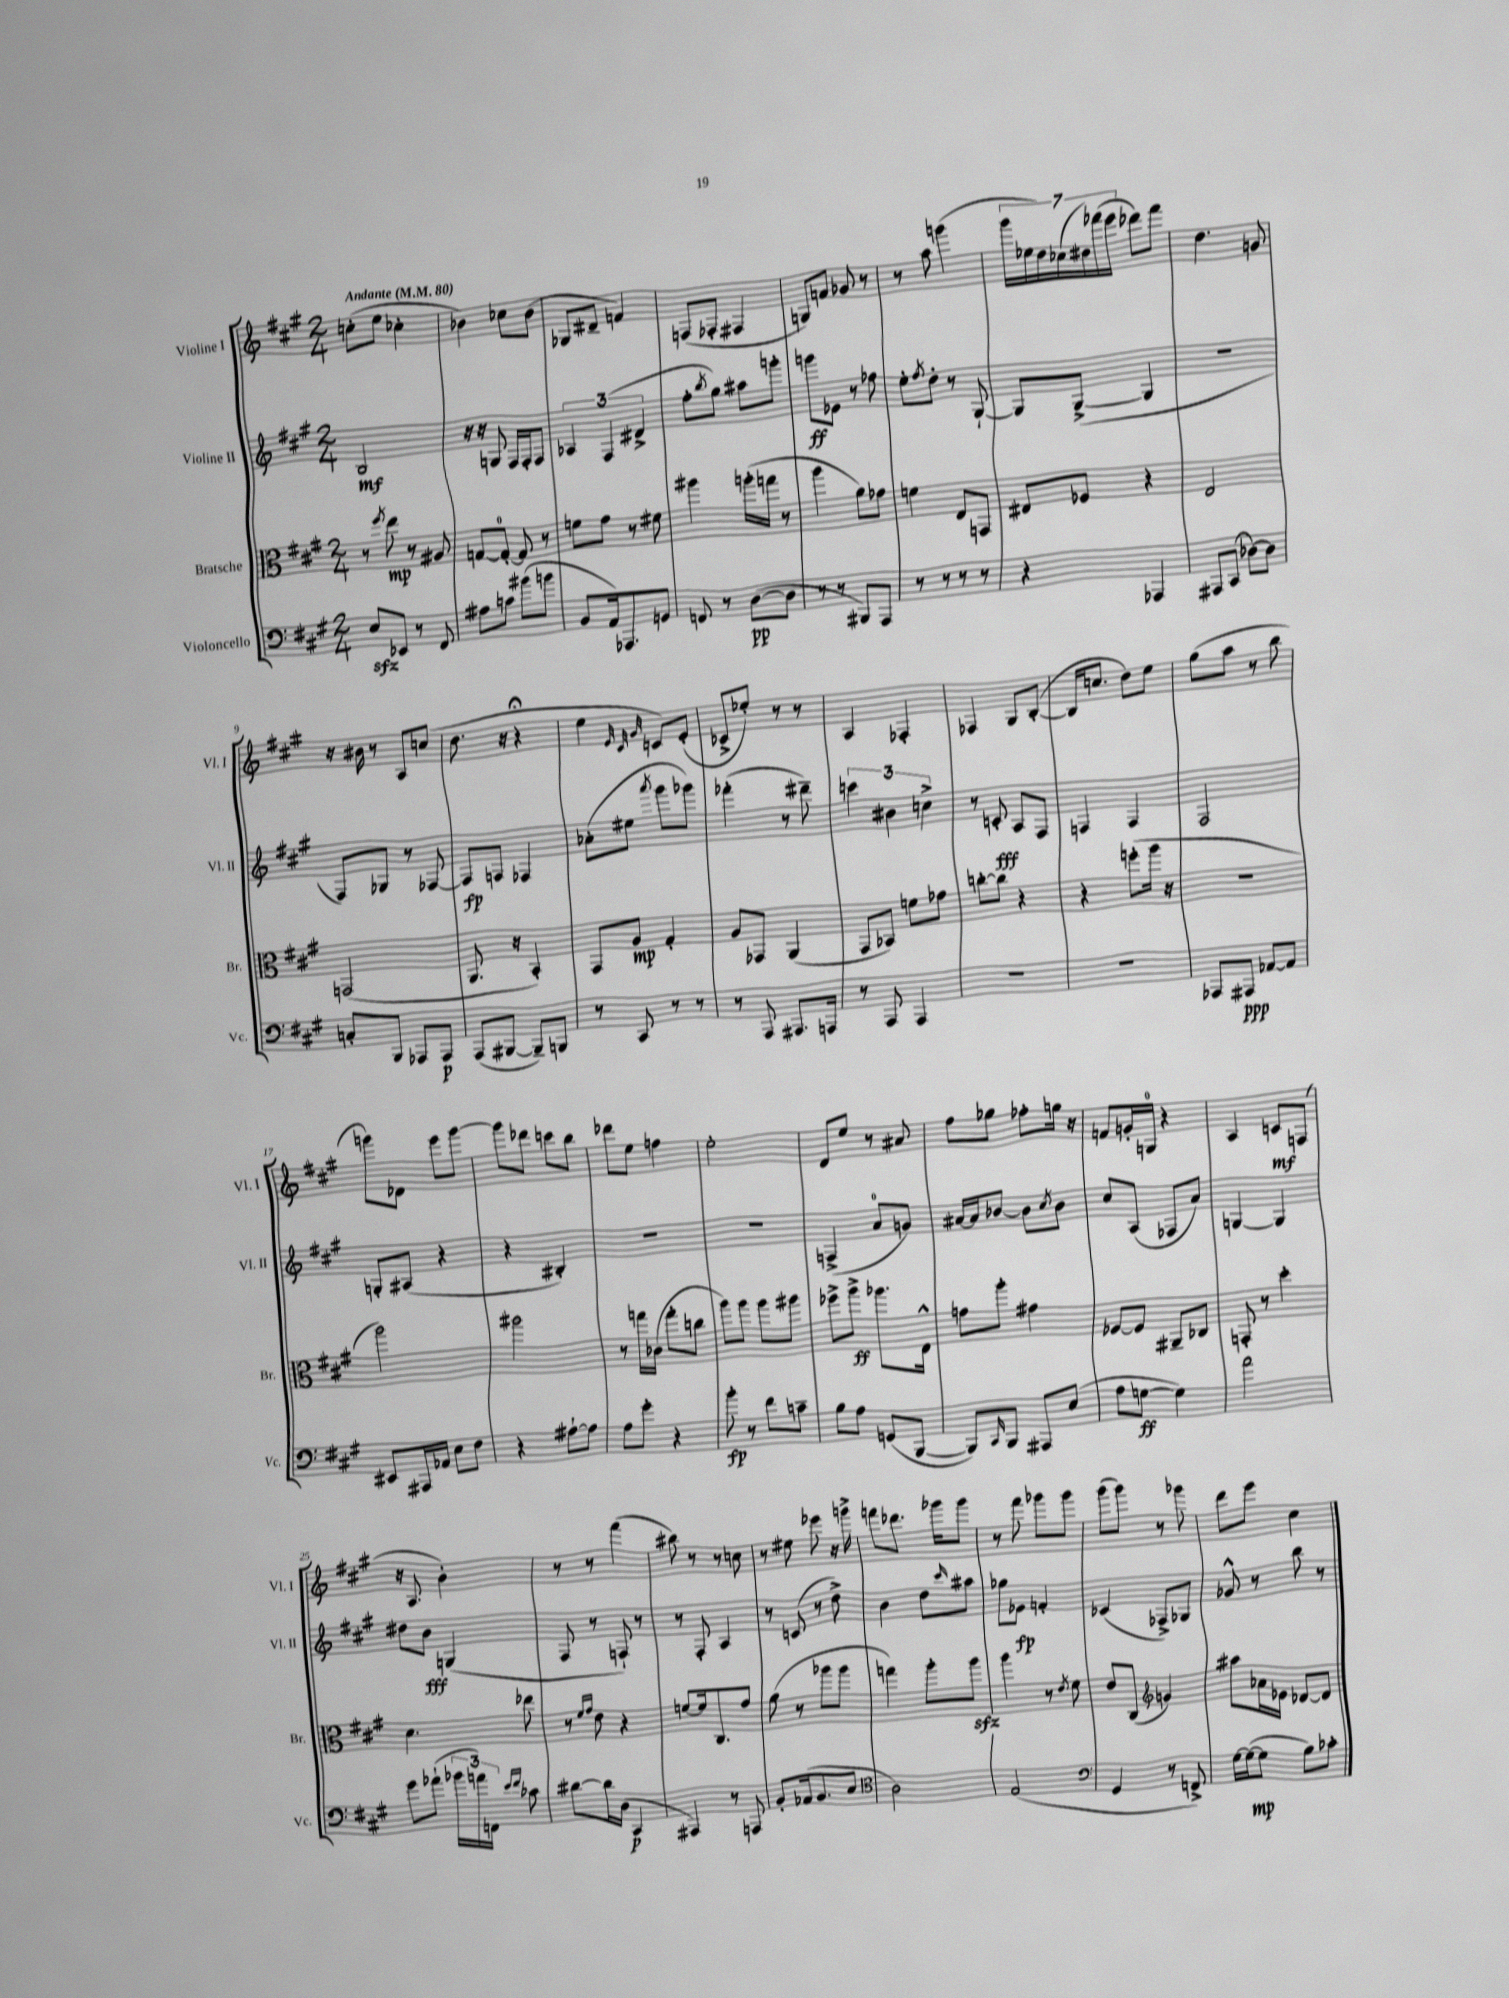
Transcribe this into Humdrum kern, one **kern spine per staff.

**kern	**kern	**kern	**kern
*staff4	*staff3	*staff2	*staff1
*clefF4	*clefC3	*clefG2	*clefG2
*k[f#c#g#]	*k[f#c#g#]	*k[f#c#g#]	*k[f#c#g#]
*M2/4	*M2/4	*M2/4	*M2/4
*MM80	*MM80	*MM80	*MM80
8E	8r	2B	(8cc'
.	8qff#	.	.
8EE-	8ee	.	8ee
8r	8r	.	4cc-'
8FF#	8A#	.	.
=	=	=	=
8A#	[8G	16r	4b-)
.	.	16r	.
8c	8G'_	8G	.
(8b#	8G]	16F#	8cc-
.	.	16F#'	.
8b	8r	8F#	(8b-
=	=	=	=
8BB	8f	6A-	8G-
16AA)	8g#	.	8d#~
.	.	(6F#	.
8.AAA-	.	.	.
.	8r	.	4f)
.	.	6d#^	.
8GG	8f#	.	.
=	=	=	=
8FF	4aa#	8ff#'	(8F
.	.	8qbb	.
8r	.	8gg#)	8F-'
([8D	(16aa'	8aa#	4F#
.	16gg	.	.
8D]	8r	8ggg'	.
=	=	=	=
8r	4aa	8ggg	8G)
8r	.	8e-	8f
8BBB#)	8a)	8r	8g-
8AAA	8g-	8ff-	8r
=	=	=	=
8r	4f	8ee'	8r
.	.	8qff#	.
8r	.	8dd'	8aa
8r	8E	8r	(4ggg
8r	8GG	[8G#`	.
=	=	=	=
4r	8E#	8G#]	28ggg#
.	.	.	28ee-
.	.	.	28dd)
.	.	.	(28cc-
.	8F-	([8G#^	.
.	.	.	28dd#)
.	.	.	(28fff-
.	.	.	28eee
4AAA-	4r	4G#]	8ddd-)
.	.	.	8fff-
=	=	=	=
8AAA#	2E	2r	4.dd
(8CC#	.	.	.
[8D-)	.	.	.
8D-]	.	.	8g
=	=	=	=
8C'	(2GG	8F#)	16r
.	.	.	16b#
8BBB	.	8G-	8r
8AAA-	.	8r	8A
8AAA-	.	[8F-	(8cc
=	=	=	=
(8AAA	8.AA	8F-]	8.dd
[8BBB#	.	8F	.
.	16r	.	16r
8BBB#~])	4BB')	4F-	4r;
8BBB	.	.	.
=	=	=	=
8r	8GG#	(8a-'	4ee
8CC#	8A	8ee#	.
.	.	.	32qqe
.	.	.	32qqc#
.	.	8qaaa	32qqg#
8r	4G#'	8ggg#	8c)
8r	.	8ggg-)	(8e'
=	=	=	=
8r	8A	(4fff-'	8c-^
8AAA	8GG-	.	8ee-')
8.AAA#	(4AA	8r	8r
.	.	8ddd#~)	8r
16AAA	.	.	.
=	=	=	=
8r	8GG#	6ccc	4A
8AAA	8BB-)	.	.
.	.	6b#	.
4AAA	8f	.	4F-'
.	.	6cc^	.
.	8g-	.	.
=	=	=	=
2r	[8cc'	8r	4F-
.	8cc]	8c'	.
.	4r	8A	8G#
.	.	8F#	([8B'
=	=	=	=
2r	4r	4F	16B]
.	.	.	8.cc
.	(8ff'	4F	8dd)
.	16aa	.	8ee
.	16r	.	.
=	=	=	=
8AAA-	2r	2F#	(8gg#
8AAA#	.	.	8aa
[8AA-	.	.	8r
8AA-]	.	.	8bb
=	=	=	=
8EE#	2aa)	8G'	8ggg)
16AAA#	.	(8A#	8d-
16AA-	.	.	.
8E	.	4r	8eee
8F#	.	.	[8ggg
=	=	=	=
4r	2aa#	4r	8ggg]
.	.	.	8ddd-
[8A#`	.	4B#')	8ccc
8A#]	.	.	8bb
=	=	=	=
8A	8r	2r	8ddd-
8g#'	16gg	.	8ee
.	(16c-	.	.
4r	8gg'	.	4ff
.	8cc	.	.
=	=	=	=
8b'	8aa)	2r	2ee'
8r	8aa	.	.
8f#	8aa	.	.
8c~	8aa#	.	.
=	=	=	=
8B	8ff-^	(4F^	8d
8A	8aa^	.	8ee
(8GG	8.aa-	8a	8r
[8BBB	.	8g)	8a#
.	16E^^	.	.
=	=	=	=
8BBB])	8g	[16a#	8ff#
.	.	16a#]	.
16qqCC#	.	.	.
8BBB	8aa'	[8b-	8gg-
8AAA#	4g#	8b-]	8ff-'
.	.	8qcc#	.
(8E	.	8b-	16gg
.	.	.	16r
=	=	=	=
8A	[8F-	8cc#	8f
[8G	8F-]	(8A	16g'
.	.	.	16G
4G])	8AA#~	8F-	4r
.	8C-	8a)	.
=	=	=	=
2a	8GG'	[4G	4A
.	8r	.	.
.	4dd'	4G]	8c
.	.	.	(8F
=	=	=	=
8g#	4.d	8dd#	16r
.	.	.	8.A
(8a-`	.	8b	.
24b-	.	(4G	4b')
24a)	.	.	.
24FF	.	.	.
16qqe	.	.	.
16qqf#	.	.	.
8c-	8ee-	.	.
=	=	=	=
[8d#	8r	8F#	8r
.	16qqf#	.	.
.	16qqg#	.	.
16d#]	8e	8r	8r
(16D	.	.	.
4CC#	4r	8F`)	(4fff#
.	.	8r	.
=	=	=	=
4AAA#)	[8f	8r	8bb#)
.	16f]	8F#'	8r
.	8.C#	.	.
8r	.	4A	8r
8AAA	8g#	.	8cc
=	=	=	=
8BB'	(8a	8r	8r
(16AA-	8r	(8c	8ee#
8.BB	.	.	.
.	8aa-	8r	8eee-
8E	8aa-	8dd^)	16r
.	.	.	16ggg^
=	=	=	=
*clefC4	*	*	*
2A)	4gg)	4b	8fff
.	.	.	8.ddd-
.	8aa'	8dd	.
.	.	.	16ggg-
.	.	16qqccc#	.
.	8aa	8aa#	8ggg-
=	=	=	=
(2E	4aa	8gg-	8r
.	.	8e-	8fff#
.	8r	4f'	8ggg-
.	8qe	.	.
.	8f#	.	8ggg-
=	=	=	=
*clefF4	*	*	*
4GG#	8e	(4c-	(8ggg#
.	(8C#	.	8ggg#)
*	*clefG2	*	*
8r	4g)	8F-^)	8r
8FF^)	.	8G-	8ggg-
=	=	=	=
[16G#	8aa#	8g-^^	8ddd
(16G#_	.	.	.
8G#]	16a-	8r	8eee
.	16e-	.	.
8B)	[8d-	8bb	4cc#
8c-'	8d-]	8r	.
==	==	==	==
*-	*-	*-	*-
